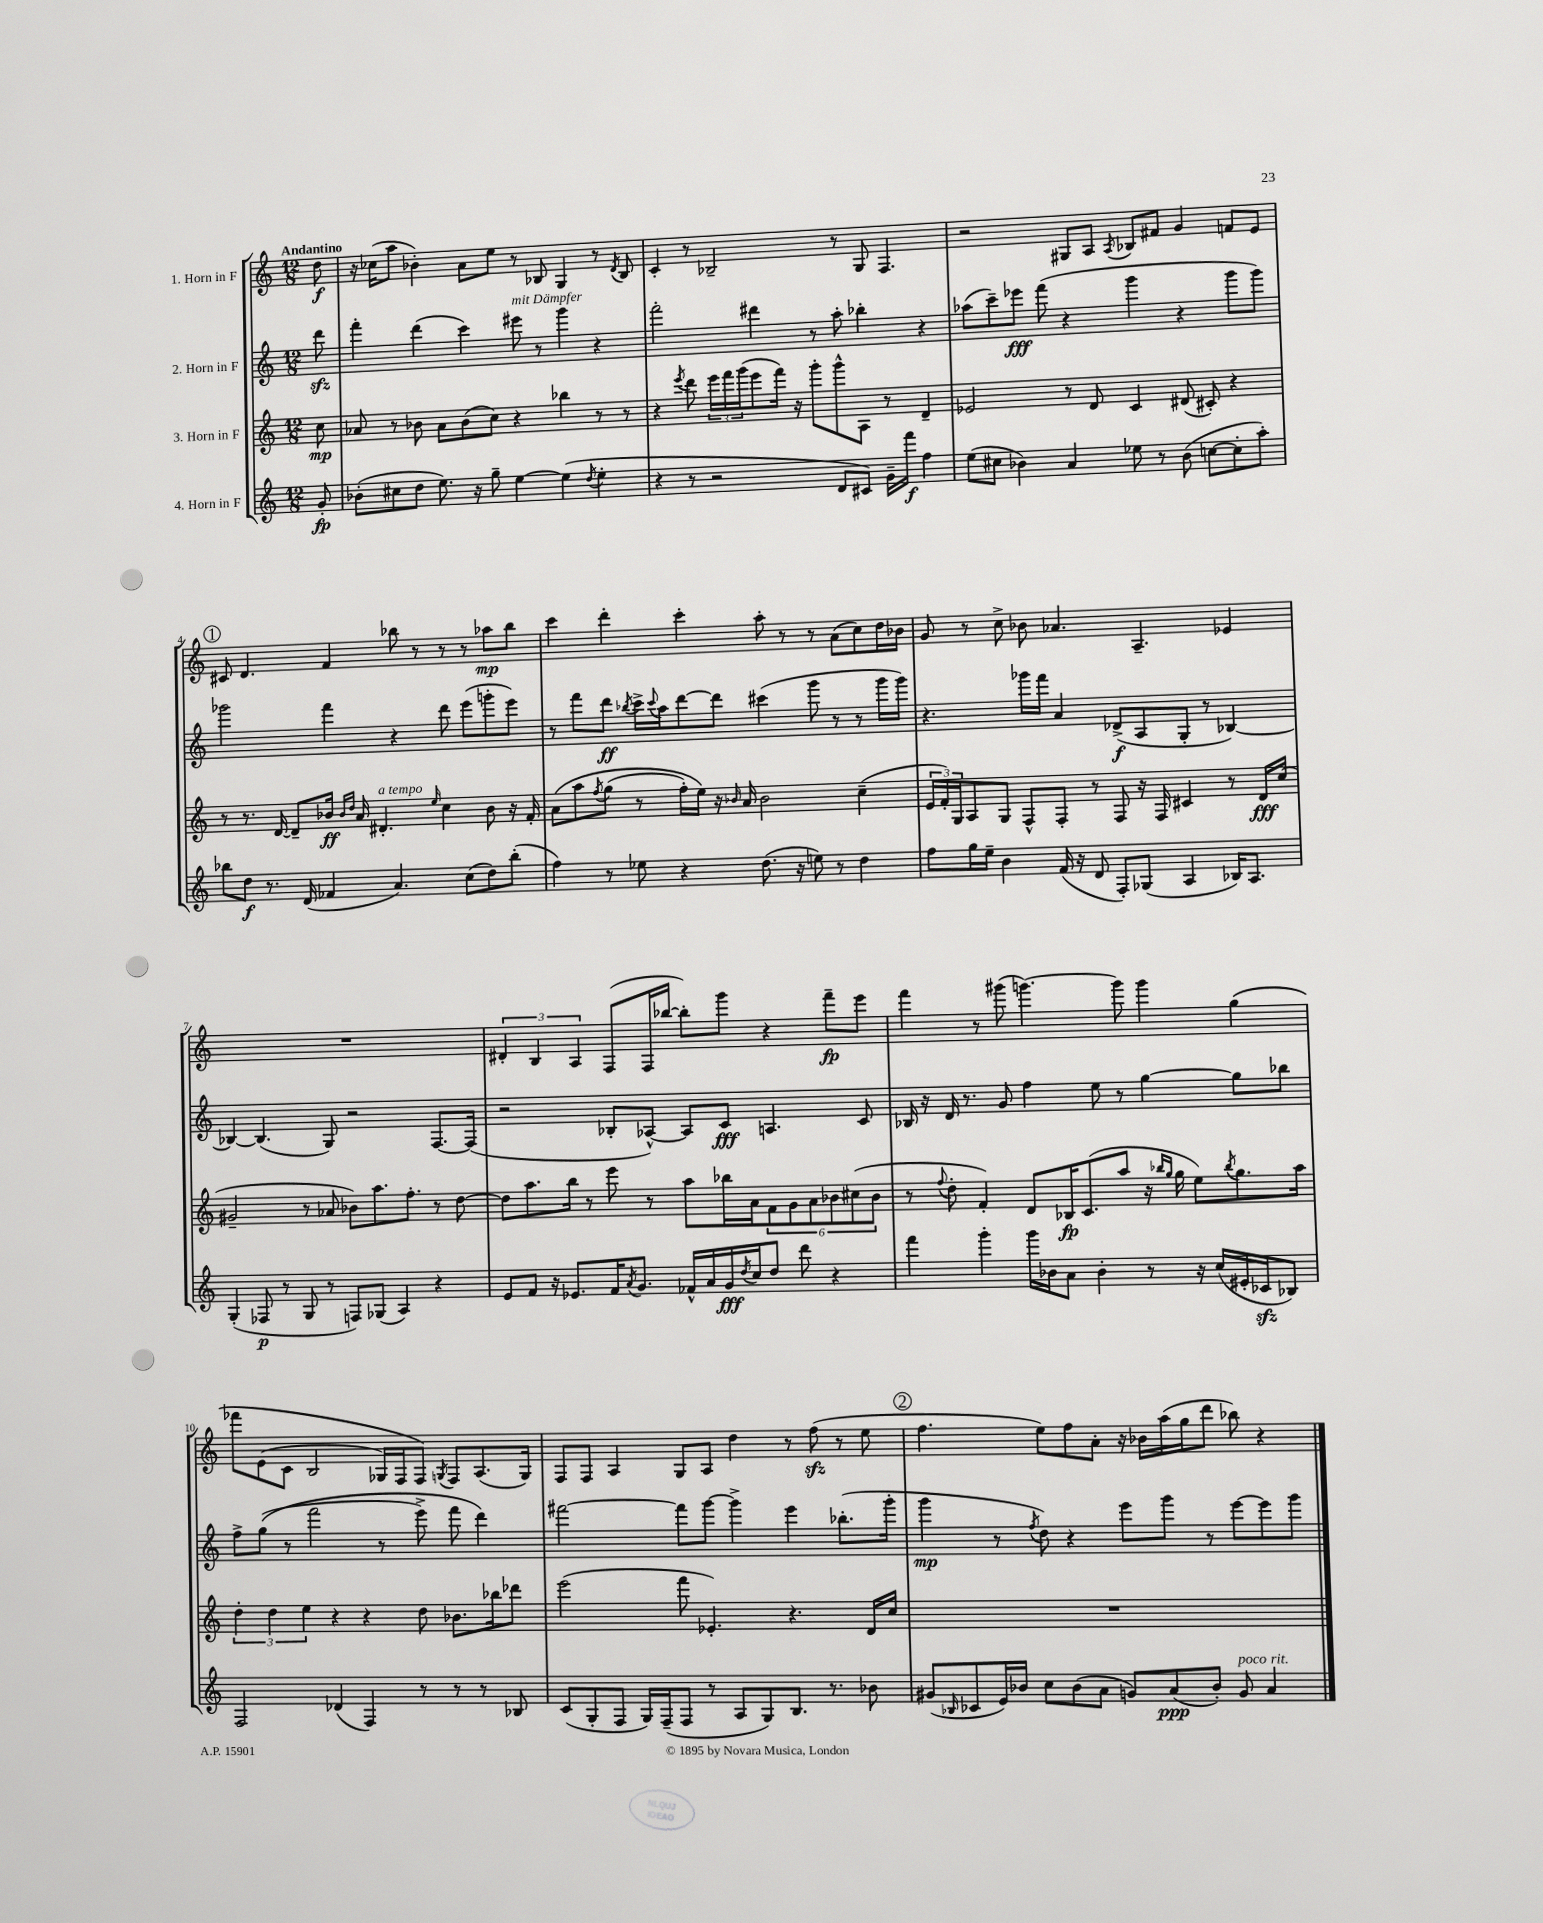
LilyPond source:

<<
\new StaffGroup <<
\new Staff = "s0" \with { instrumentName = "1. Horn in F" } {
    \clef treble \key c \major \numericTimeSignature \time 12/8 \partial 8 \tempo "Andantino"
    d''8\f |
    r16 ces''16( a''8 bes'4-.) a'8 e''8 r8 bes8 g4 r8 \acciaccatura { d'8 } bes8 |
    c'4-. r8 bes2-- r8 g8 f4. |
    r2 gis8 a8 \acciaccatura { a8 } bes8 fis'8 g'4 f'8 e'8 |
    \mark \markup { \circle "1" } cis'8 d'4. f'4 bes''8 r8 r8 r8 aes''8\mp bes''8 |
    c'''4 d'''4-. c'''4-. a''8-. r8 r8 a'8( c''8) d''16 bes'16 |
    g'8 r8 c''8-> bes'8 aes'4. a4.-- ees'4 |
    R1. |
    \tuplet 3/2 { dis'4-. b4 a4 } f8( f16 bes''16~ bes''8-.) g'''8 r4 f'''8--\fp e'''8 |
    f'''4 r8 gis'''8( g'''4.~) g'''8 g'''4 g''4\( |
    fes'''8 e'8( c'8 b2 ges16) f16 f8\) \acciaccatura { g8 } f8 a8.( g16) |
    f8 f8 a4 g8 a8 d''4 r8 f''8\sfz( r8 e''8 |
    \mark \markup { \circle "2" } f''4. e''8) f''8 a'8-. r16 bes'16 a''16( g''16 d'''8 bes''8) r4 \bar "|." |
}
\new Staff = "s1" \with { instrumentName = "2. Horn in F" } {
    \clef treble \key c \major \numericTimeSignature \time 12/8 \partial 8
    d'''8\sfz |
    f'''4-. d'''4( c'''4) eis'''8^\markup { \italic "mit Dämpfer" } r8 g'''4 r4 |
    f'''2-. dis'''4 r8 a''8-. bes''4-. r4 |
    aes''8( c'''8--) ees'''8\fff f'''8( r4 g'''4 r4 g'''8 g'''8) |
    \mark \markup { \circle "1" } ges'''2 f'''4 r4 d'''8 e'''8( g'''8-. e'''8) |
    r8 f'''8 d'''8\ff \acciaccatura { bes''8 } c'''16-> \appoggiatura { c'''8 } a''16 d'''8~ d'''8 cis'''4( g'''8 r8 r8 g'''16 g'''16) |
    r4. ges'''16 f'''16 a'4 des'8->\f( a8 g8-. r8 bes4~) |
    bes4~ bes4.( g8) r2 f8.~ f16( |
    r2 bes8-. aes8~-^) aes8 c'8\fff a4. c'8 |
    bes16 r16 d'16 r8. g'8 f''4 e''8 r8 g''4~ g''8 bes''8 |
    f''8-> g''8(\( r8 f'''2 r8 e'''8->) f'''8 d'''4\) |
    fis'''2~ fis'''8 g'''8~ g'''4-> e'''4 bes''8.-.( g'''16-. |
    \mark \markup { \circle "2" } g'''4\mp r8 \acciaccatura { f''8 } d''8) r4 e'''8 g'''8 r8 e'''8~ e'''8 g'''8 \bar "|." |
}
\new Staff = "s2" \with { instrumentName = "3. Horn in F" } {
    \clef treble \key c \major \numericTimeSignature \time 12/8 \partial 8
    c''8\mp |
    aes'8 r8 bes'8 aes'8 bes'8( c''8) r4 bes''4 r8 r8 |
    r4 \acciaccatura { e'''8 } d'''8 \tuplet 3/2 { e'''16 f'''16 g'''16( } e'''8 f'''16) r16 g'''8-. g'''8-^ a8 r8 d'4-- |
    ees'2 r8 d'8 c'4 dis'8( cis'8-.) r4 |
    \mark \markup { \circle "1" } r8 r8. d'16~ d'8-- bes'16\ff \grace { bes'16 d''16 } a'16 dis'4.-.^\markup { \italic "a tempo" } \grace { e''16 } c''4 bes'8 r16 f'16-. |
    a'8\( a''8 \acciaccatura { f''8 } g''8( r8 f''16-.) e''16\) r16 \grace { bes'16 } a'16 bes'2 c''4--( |
    \tuplet 3/2 { e'16 f'16-.) g16 } a8 g8 f8-^ f8-. r8 f8 r16 f16 cis'4 r8 d'16\fff c''16( |
    gis'2-- r8 aes'8 bes'8) a''8. f''8.-. r8 d''8~ |
    d''8 a''8. b''16 r8 e'''8 r8 a''8 bes''16 a'16 \tuplet 6/4 { f'8 g'8 a'8 bes'8 cis''8( bes'8 } |
    r8 \appoggiatura { f''8 } d''8-. f'4-.) d'8 bes16\fp c'8.( a''8 r16 \grace { bes''16 g''16 } g''16 e''8) \acciaccatura { bes''8 } g''8. a''16 |
    \tuplet 3/2 { d''4-. d''4 e''4 } r4 r4 d''8 bes'8. bes''16 des'''8 |
    e'''2( f'''8 ees'4.-.) r4. d'16 c''16 |
    \mark \markup { \circle "2" } R1. \bar "|." |
}
\new Staff = "s3" \with { instrumentName = "4. Horn in F" } {
    \clef treble \key c \major \numericTimeSignature \time 12/8 \partial 8
    g'8-.\fp |
    bes'8-.( cis''8 d''8 e''8.) r16 g''8-- e''4~ e''4( \acciaccatura { d''8 } e''4-. |
    r4 r8 r2 d'8 cis'8) g'16-- f'''16\f f''4 |
    e''8( cis''8 bes'4) a'4 ees''8 r8 bes'8( c''8~ c''8-. a''8-.) |
    \mark \markup { \circle "1" } bes''8 d''8\f r8. d'16( fes'4 a'4.) c''8( d''8) bes''8-.( |
    f''4) r8 ees''8 r4 d''8.( r16 e''8) r8 d''4 |
    f''8 g''16 e''16-- b'4 f'16( r16 d'8 f8-.) ges8( a4 bes16) a8. |
    g4-.( fes8\p r8 g8 r8 f8) ges8( a4) r4 |
    e'8 f'8 r16 ees'8. f'16 \acciaccatura { a'8 } g'8. fes'16-^ a'16 g'16\fff \acciaccatura { d''8 } c''16 d''8 d'''8 r4 |
    f'''4 g'''4-. g'''16 bes'16 a'8 bes'4-. r8 r16 c''16( eis'16-. ces'16\sfz bes8) |
    f2 des'4( f4) r8 r8 r8 bes8 |
    c'8( g8-. f8 g16) f16--( f8 r8 a8 g8) b8. r8. bes'8 |
    \mark \markup { \circle "2" } gis'8( \grace { bes16 } ces'8 e'16) bes'16 c''8 bes'8( a'8 g'8) a'8\ppp( bes'8-.) g'8^\markup { \italic "poco rit." } a'4 \bar "|." |
}
>>
>>
